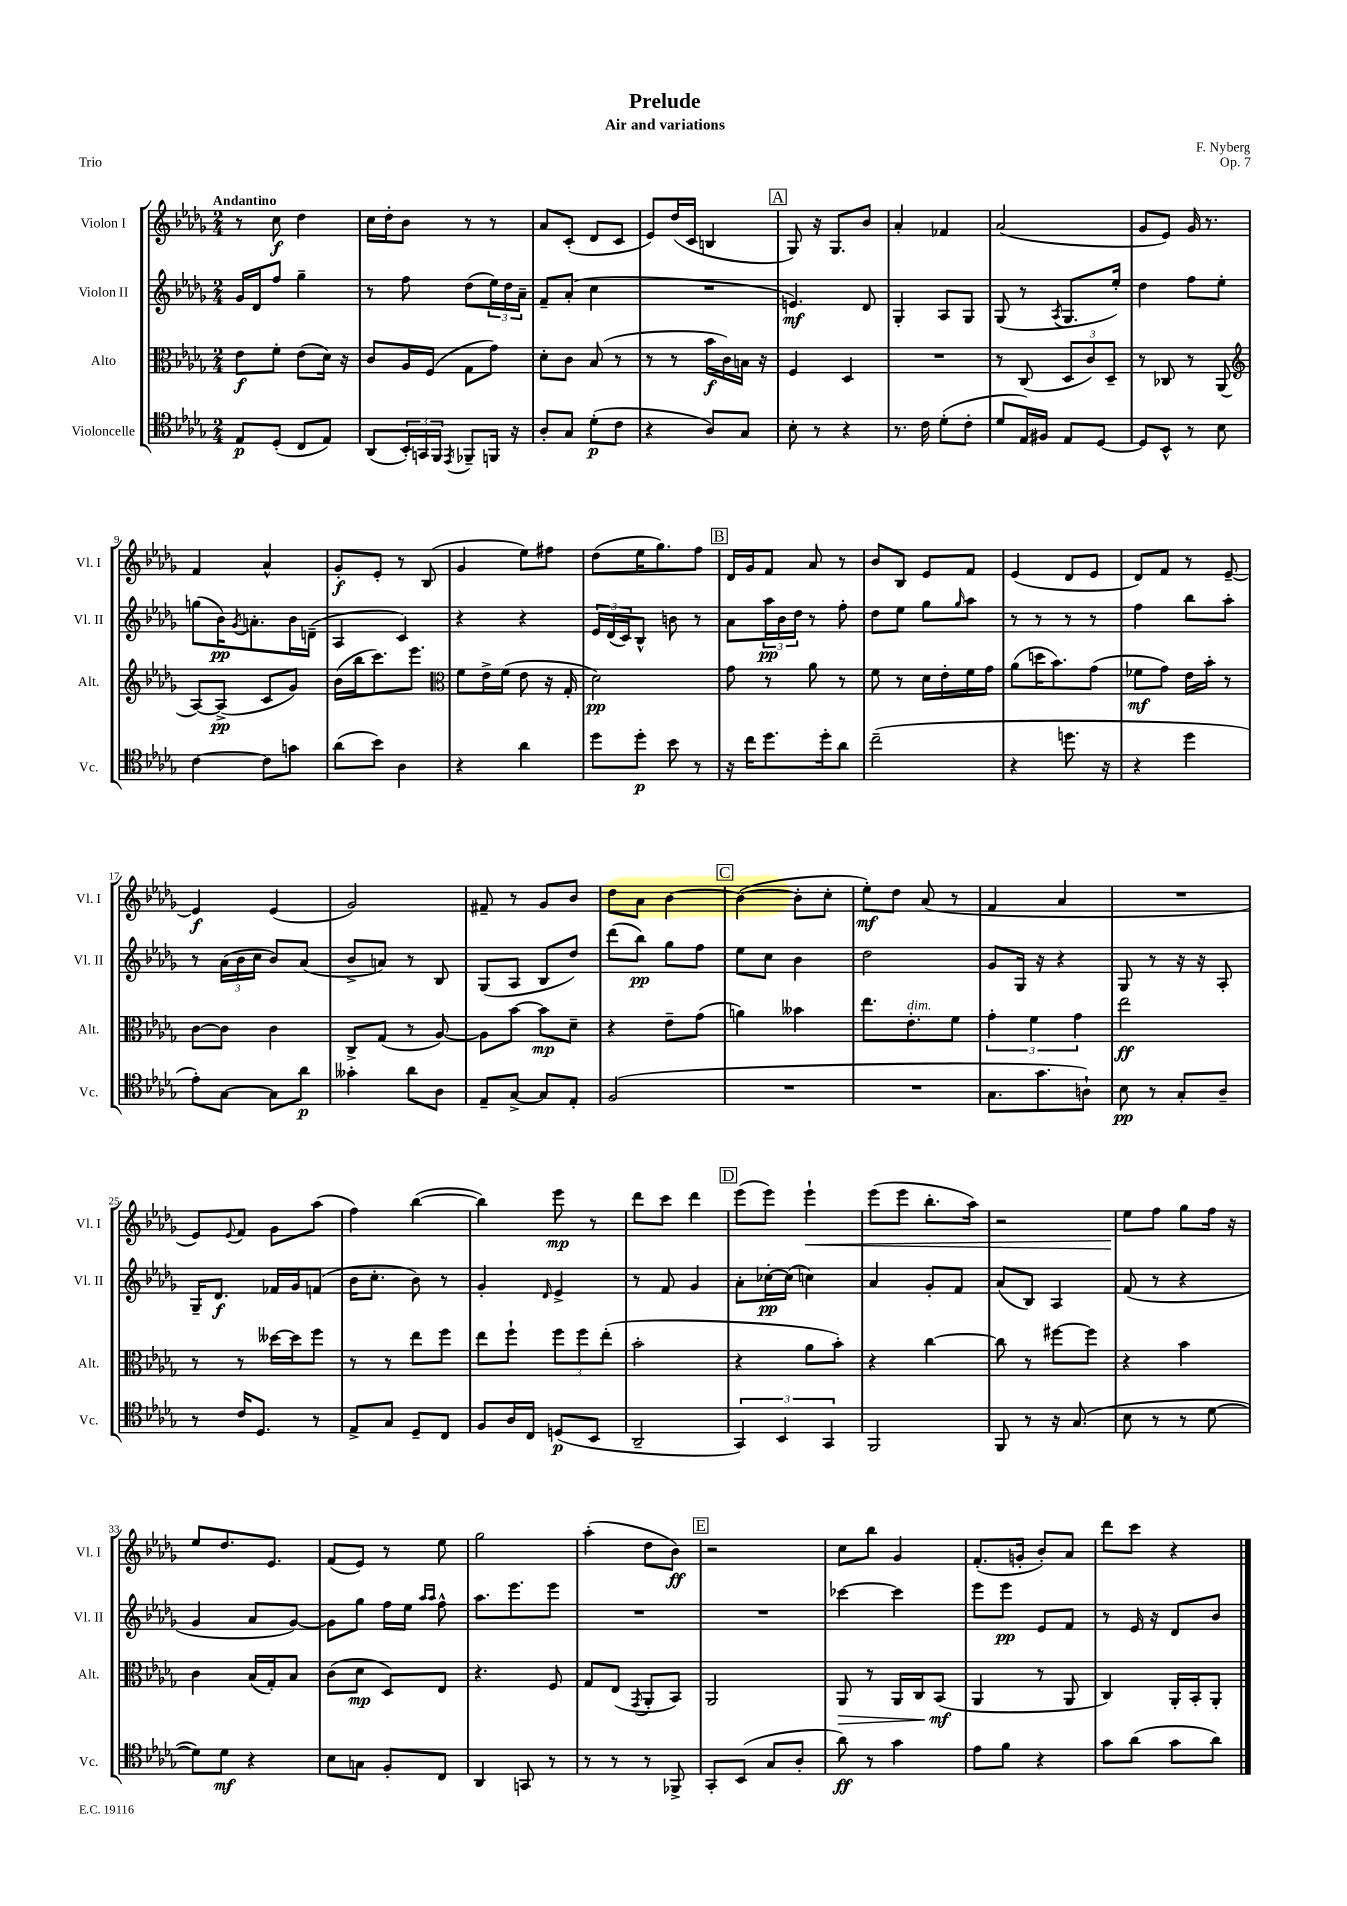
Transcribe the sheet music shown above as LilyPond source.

\header { title = "Prelude" composer = "F. Nyberg" subtitle = "Air and variations" opus = "Op. 7" piece = "Trio" }
<<
\new StaffGroup <<
\new Staff = "s0" \with { instrumentName = "Violon I" shortInstrumentName = "Vl. I" } {
    \clef treble \key des \major \numericTimeSignature \time 2/4 \tempo "Andantino"
    r8 c''8\f des''4 |
    c''16 des''16-. bes'8 r8 r8 |
    aes'8 c'8-.( des'8 c'8 |
    ees'8) des''16( c'16 b4 |
    \mark \markup { \box "A" } ges8) r16 ges8. bes'8 |
    aes'4-. fes'4 |
    aes'2( |
    ges'8 ees'8) ges'16 r8. |
    f'4 aes'4-^ |
    ges'8-.\f ees'8-. r8 bes8( |
    ges'4 ees''8) fis''8 |
    des''8( ees''16 ges''8.) f''8 |
    \mark \markup { \box "B" } des'16 ges'16 f'8 aes'8 r8 |
    bes'8 bes8 ees'8 f'8 |
    ees'4( des'8 ees'8 |
    des'8) f'8 r8 ees'8~-- |
    ees'4\f ees'4( |
    ges'2) |
    fis'8-- r8 ges'8 bes'8 |
    des''8 aes'8 bes'4~ |
    \mark \markup { \box "C" } bes'4~( bes'8-. c''8-. |
    ees''8-.\mf) des''8 aes'8( r8 |
    f'4 aes'4 |
    R2 |
    ees'8) \appoggiatura { ees'8 } f'8 ges'8 aes''8( |
    f''4) bes''4~( |
    bes''4) ees'''8\mp r8 |
    des'''8 c'''8 des'''4 |
    \mark \markup { \box "D" } ees'''8( ees'''8) ees'''4-!\< |
    ees'''8( ees'''8 bes''8.-. aes''16) |
    r2 |
    ees''8\! f''8 ges''8 f''16 r16 |
    ees''8 des''8. ees'8. |
    f'8( ees'8) r8 ees''8 |
    ges''2 |
    aes''4-.( des''8 bes'8\ff) |
    \mark \markup { \box "E" } r2 |
    c''8 bes''8 ges'4 |
    f'8.-.( g'16-. bes'8-.) aes'8 |
    des'''8 c'''8 r4 \bar "|." |
}
\new Staff = "s1" \with { instrumentName = "Violon II" shortInstrumentName = "Vl. II" } {
    \clef treble \key des \major \numericTimeSignature \time 2/4
    ges'16 des'16 f''8 ges''4-- |
    r8 f''8 des''8( \tuplet 3/2 { ees''16) des''16 aes'16-- } |
    f'8-- aes'8-.( c''4 |
    R2 |
    \mark \markup { \box "A" } e'4.\mf) des'8 |
    ges4-. aes8 ges8 |
    ges8( r8 \acciaccatura { aes8 } ges8. ees''16-.) |
    des''4 f''8 ees''8-. |
    g''8( bes'16\pp) \acciaccatura { ges'8 } a'8.-. bes'16 d'16--( |
    aes4 c'4) |
    r4 r4 |
    \tuplet 3/2 { ees'16 des'16( c'16) } bes8-^ b'8 r8 |
    \mark \markup { \box "B" } aes'8 \tuplet 3/2 { aes''16\pp bes'16 des''16 } r8 f''8-. |
    des''8 ees''8 ges''8 \grace { ges''16 } aes''8 |
    r8 r8 r8 r8 |
    f''4 bes''8 aes''8-. |
    r8 \tuplet 3/2 { aes'16( bes'16 c''16 } bes'8) aes'8( |
    bes'8-> a'8) r8 bes8 |
    ges8( aes8 bes8 des''8) |
    des'''8( bes''8\pp) ges''8 f''8 |
    \mark \markup { \box "C" } ees''8 c''8 bes'4 |
    des''2 |
    ges'8 ges16 r16 r4 |
    ges8 r8 r16 r16 aes8-. |
    ges16-- des'8.\f fes'16 ges'16 f'8( |
    bes'16 c''8.-. bes'8) r8 |
    ges'4-. \grace { des'16 } ees'4-> |
    r8 f'8 ges'4 |
    \mark \markup { \box "D" } aes'8-. ces''16~-.\pp ces''16( c''4) |
    aes'4 ges'8-. f'8 |
    aes'8( bes8) aes4 |
    f'8( r8 r4 |
    ges'4 aes'8 ges'8~) |
    ges'8 ges''8 f''16 ees''16 \grace { aes''16 aes''16 } f''8-^ |
    aes''8. ees'''8. ees'''8 |
    R2 |
    \mark \markup { \box "E" } R2 |
    ces'''4~ ces'''4 |
    ees'''8 ees'''8\pp ees'8 f'8 |
    r8 ees'16 r16 des'8 bes'8 \bar "|." |
}
\new Staff = "s2" \with { instrumentName = "Alto" shortInstrumentName = "Alt." } {
    \clef alto \key des \major \numericTimeSignature \time 2/4
    ees'8\f f'8-. ees'8( des'16) r16 |
    c'8 aes16 f16( ges8 ges'8) |
    des'8-. c'8 bes8( r8 |
    r8 r8 bes'16\f c'16) b16 r16 |
    \mark \markup { \box "A" } f4 des4 |
    R2 |
    r8 c8( \tuplet 3/2 { des8 c'8) des8-- } |
    r8 ces8 r8 aes,8( |
    \clef treble aes8~) aes8->\pp( c'8 ges'8) |
    bes'16( bes''16 c'''8.) ees'''8. |
    \clef alto f'8 ees'16-> f'16( ees'8 r16 ges16-. |
    des'2\pp) |
    \mark \markup { \box "B" } ges'8 r8 aes'8 r8 |
    f'8 r8 des'16 ees'16-. f'16 ges'16 |
    aes'8( d''16 bes'8.) ges'8( |
    fes'8\mf ges'8) ees'16 bes'16-. r8 |
    c'8~ c'8 c'4 |
    c8-> ges8( r8 aes8~) |
    aes8 bes'8~ bes'8\mp des'8-- |
    r4 ees'8-- ges'8( |
    \mark \markup { \box "C" } a'4) beses'4 |
    ees''8. ees'8.-.^\markup { \italic "dim." } f'8 |
    \tuplet 3/2 { ges'4-. f'4 ges'4 } |
    ees''2\ff |
    r8 r8 deses''16~ deses''16 f''8 |
    r8 r8 ees''8 f''8 |
    ees''8 f''8-! \tuplet 3/2 { f''8 f''8 ees''8-.( } |
    bes'2-. |
    \mark \markup { \box "D" } r4 aes'8 bes'8-.) |
    r4 c''4~ |
    c''8 r8 fis''8~ fis''8 |
    r4 bes'4 |
    c'4 bes16( ges16-.) bes8 |
    c'8( des'8\mp des8) ees8 |
    r4. f8 |
    ges8 ees8( \acciaccatura { ges,8 } aes,8-. bes,8) |
    \mark \markup { \box "E" } aes,2 |
    aes,8\> r8 aes,16 c16 bes,8\mf\!( |
    aes,4 r8 aes,8 |
    c4) aes,16-. bes,16-. aes,8-. \bar "|." |
}
\new Staff = "s3" \with { instrumentName = "Violoncelle" shortInstrumentName = "Vc." } {
    \clef tenor \key des \major \numericTimeSignature \time 2/4
    ees8\p des8-.( c8 ees8) |
    aes,8( \tuplet 3/2 { bes,16-.) g,16 f,16 } \acciaccatura { ees,8 } fes,8-- f,16 r16 |
    aes8-. ges8 des'8-.\p( c'8 |
    r4 aes8) ges8 |
    \mark \markup { \box "A" } bes8-. r8 r4 |
    r8. c'16 des'8-.( c'8-. |
    des'8 ees16) fis16 ees8 des8~ |
    des8 bes,8-^ r8 bes8 |
    c'4~ c'8 g'8 |
    aes'8( bes'8) aes4 |
    r4 aes'4 |
    des''8 des''8-.\p bes'8 r8 |
    \mark \markup { \box "B" } r16 c''16 des''8. des''16-. aes'8 |
    c''2--( |
    r4 d''8. r16 |
    r4 des''4 |
    ees'8-.) ges8~ ges8 aes'8\p |
    geses'4-. aes'8 aes8 |
    ees8-- ges8~-> ges8 ees8-. |
    f2( |
    \mark \markup { \box "C" } R2 |
    R2 |
    ges8. ges'8. a8-!) |
    bes8\pp r8 ges8-. aes8-- |
    r8 c'16 des8. r8 |
    ees8-> ges8 des8-- c8 |
    f8 aes16 c16 d8\p( bes,8 |
    aes,2-- |
    \mark \markup { \box "D" } \tuplet 3/2 { ges,4) bes,4 ges,4 } |
    f,2 |
    f,8 r8 r16 ges8.( |
    bes8 r8 r8 des'8~ |
    des'8) des'8\mf r4 |
    bes8 g8 f8-. c8 |
    aes,4 g,8 r8 |
    r8 r8 r8 fes,8-> |
    \mark \markup { \box "E" } ges,8-. bes,8( ges8 aes8-. |
    aes'8\ff) r8 ges'4 |
    ees'8 f'8 r4 |
    ges'8 aes'8( ges'8 aes'8) \bar "|." |
}
>>
>>
